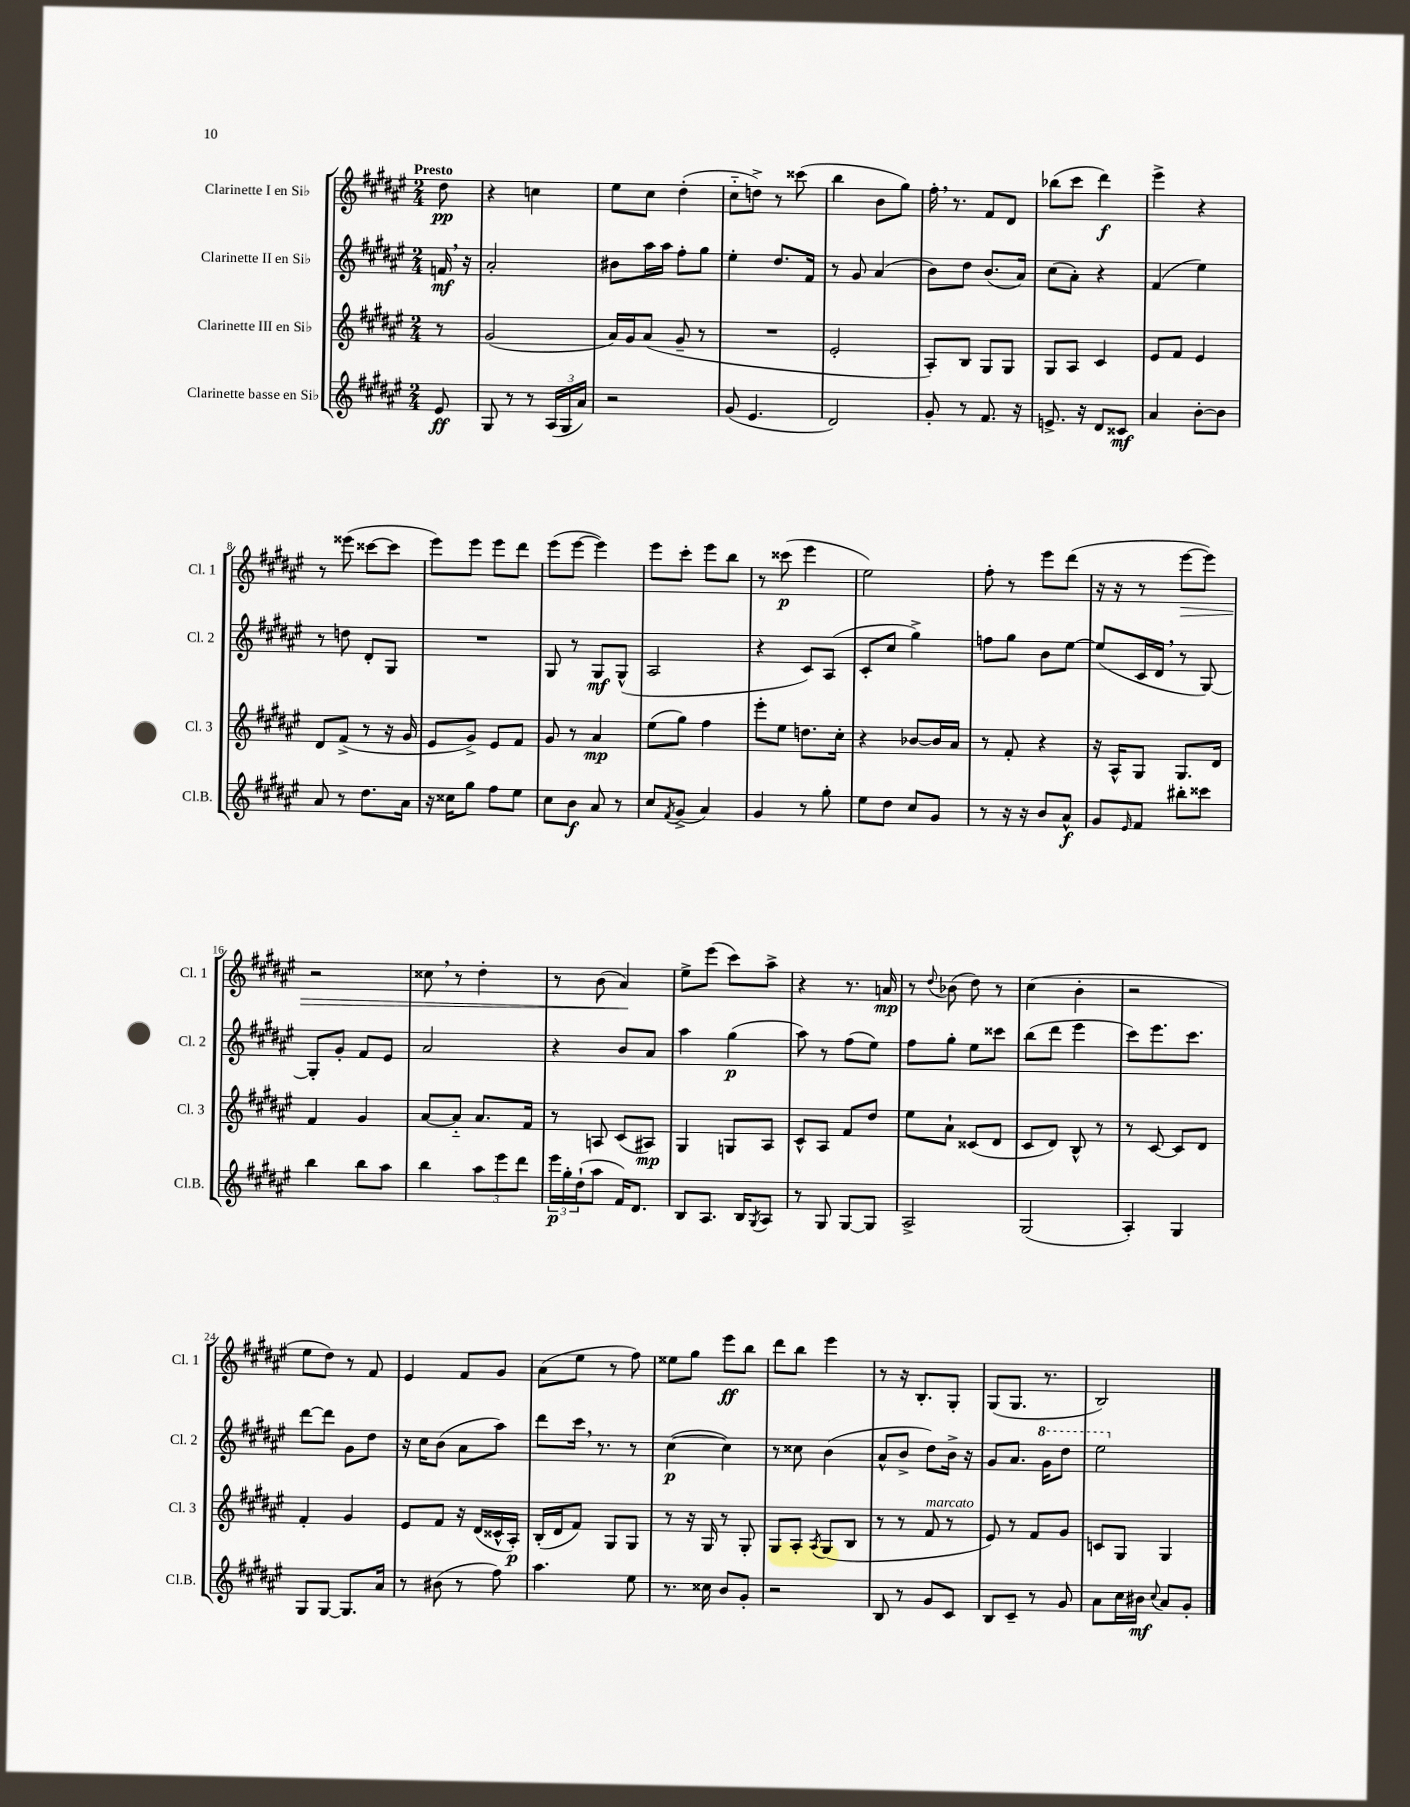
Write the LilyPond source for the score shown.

<<
\new StaffGroup <<
\new Staff = "s0" \with { instrumentName = "Clarinette I en Sib" shortInstrumentName = "Cl. 1" } {
    \clef treble \key fis \major \numericTimeSignature \time 2/4 \partial 8 \tempo "Presto"
    dis''8\pp |
    r4 c''4 |
    eis''8 cis''8 dis''4-.( |
    cis''8-_ d''8->) r8 cisis'''8( |
    b''4 b'8 gis''8) |
    fis''16-. \breathe r8. fis'8 dis'8 |
    bes''8( cis'''8 dis'''4\f) |
    eis'''4-> r4 |
    r8 eisis'''8( cisis'''8~ cisis'''8 |
    eis'''8) eis'''8 eis'''8 dis'''8 |
    eis'''8( eis'''8~ eis'''4) |
    eis'''8 cis'''8-. eis'''8 b''8 |
    r8 cisis'''8\p( eis'''4 |
    eis''2) |
    fis''8-. r8 eis'''8 dis'''8( |
    r16 r16 r8 eis'''8~\> eis'''8) |
    r2 |
    cisis''8 \breathe r8 dis''4-. |
    r8 b'8( ais'4\!) |
    eis''8-> eis'''8( cis'''8) ais''8-> |
    r4 r8. a'16\mp |
    r8 \appoggiatura { dis''8 } bes'8( dis''8) r8 |
    cis''4( b'4-. |
    r2 |
    eis''8 dis''8) r8 fis'8 |
    eis'4 fis'8 gis'8 |
    ais'8( eis''8 r8 fis''8) |
    eisis''8 gis''8 eis'''8\ff b''8 |
    dis'''8 b''8 eis'''4 |
    r8 r16 b8.-. gis8-. |
    gis8( gis8. r8. |
    b2) \bar "|." |
}
\new Staff = "s1" \with { instrumentName = "Clarinette II en Sib" shortInstrumentName = "Cl. 2" } {
    \clef treble \key fis \major \numericTimeSignature \time 2/4 \partial 8
    f'16\mf \breathe r16 |
    ais'2-. |
    bis'8 ais''16 ais''16 fis''8-. gis''8 |
    eis''4-. dis''8. fis'16 |
    r8 gis'8 ais'4( |
    b'8) dis''8 b'8.( ais'16) |
    cis''8( ais'8-.) r4 |
    fis'4( eis''4) |
    r8 d''8 dis'8-. gis8 |
    R2 |
    gis8 r8 gis8\mf gis8-^( |
    ais2 |
    r4 cis'8) ais8( |
    cis'8-. cis''8 gis''4->) |
    f''8 gis''8 b'8 eis''8~ |
    eis''8( cis'16 dis'16 \breathe r8 gis8~) |
    gis8-. gis'8-. fis'8 eis'8 |
    ais'2 |
    r4 b'8 ais'8 |
    ais''4 gis''4\p( |
    ais''8) r8 fis''8( eis''8) |
    fis''8 gis''8-. eis''8 cisis'''8 |
    b''8( dis'''8 eis'''4 |
    cis'''8) eis'''8. cis'''8. |
    dis'''8~ dis'''8 gis'8 dis''8 |
    r16 cis''16 b'8( ais'8 ais''8) |
    dis'''8 cis'''16 \breathe r8. r8 |
    cis''4~\p( cis''4) |
    r8 cisis''8 b'4( |
    ais'8-^ b'8-> dis''8) b'16-> r16 |
    gis'8 ais'8. \ottava #1 gis''16 dis'''8 |
    eis'''2 \ottava #0 \bar "|." |
}
\new Staff = "s2" \with { instrumentName = "Clarinette III en Sib" shortInstrumentName = "Cl. 3" } {
    \clef treble \key fis \major \numericTimeSignature \time 2/4 \partial 8
    r8 |
    gis'2( |
    ais'16) gis'16 ais'8( gis'8-- r8 |
    R2 |
    eis'2-. |
    ais8-.) b8 gis8 gis8 |
    gis8 ais8 cis'4 |
    eis'8 fis'8 eis'4 |
    dis'8 fis'8->( r8 r16 gis'16 |
    eis'8 gis'8->) eis'8 fis'8 |
    gis'8 r8 ais'4\mp |
    eis''8( gis''8) fis''4 |
    eis'''8-. eis''8 d''8. cis''16-. |
    r4 bes'8~ bes'16 ais'16 |
    r8 fis'8-. r4 |
    r16 ais16-^ gis8 gis8. dis'16 |
    fis'4 gis'4 |
    ais'8~ ais'8-_ ais'8. fis'16 |
    r8 a8 cis'8( ais8\mp) |
    gis4 g8 ais8 |
    cis'8-^ ais8 fis'8 dis''8 |
    eis''8 ais'8-! cisis'8( dis'8 |
    cis'8 dis'8) b8-^ r8 |
    r8 cis'8~ cis'8 dis'8 |
    fis'4-. gis'4 |
    eis'8 fis'8 r16 dis'16( cisis'16-^ ais16-.\p) |
    b16-.( dis'16 fis'8) gis8 gis8 |
    r8 r16 gis16 r8 gis8-. |
    gis8 ais8-. \acciaccatura { ais8 } gis8( b8 |
    r8 r8 fis'8^\markup { \italic "marcato" } r8 |
    eis'8) r8 fis'8 gis'8 |
    c'8 gis8 gis4 \bar "|." |
}
\new Staff = "s3" \with { instrumentName = "Clarinette basse en Sib" shortInstrumentName = "Cl.B." } {
    \clef treble \key fis \major \numericTimeSignature \time 2/4 \partial 8
    eis'8\ff |
    gis8 r8 r8 \tuplet 3/2 { ais16( gis16 ais'16) } |
    r2 |
    gis'8( eis'4. |
    dis'2) |
    gis'8-. r8 fis'8. r16 |
    e'8.-> r16 dis'8 cisis'8\mf |
    ais'4 b'8~-. b'8 |
    ais'8 r8 dis''8. ais'16 |
    r16 cisis''16 gis''8 fis''8 eis''8 |
    cis''8 b'8\f ais'8 r8 |
    cis''8 \acciaccatura { fis'8 } gis'8->( ais'4) |
    gis'4 r8 gis''8-. |
    eis''8 dis''8 cis''8 gis'8 |
    r8 r16 r16 b'8 ais'8-^\f |
    gis'8 \grace { eis'16 } fis'8 bis''8-. cisis'''8 |
    b''4 b''8 ais''8 |
    b''4 \tuplet 3/2 { ais''8 eis'''8 dis'''8 } |
    \tuplet 3/2 { eis'''16\p gis''16-. dis''16-!( } ais''8 fis'16) dis'8. |
    b8 ais8. b16 \acciaccatura { gis8 } ais8 |
    r8 gis8 gis8~ gis8 |
    ais2-> |
    gis2( |
    ais4-.) gis4 |
    gis8 gis8~ gis8. ais'16 |
    r8 bis'8( r8 fis''8) |
    ais''4. eis''8 |
    r8. cisis''16 b'8 gis'8-. |
    r2 |
    b8 r8 gis'8 cis'8 |
    b8 cis'8-- r8 gis'8 |
    ais'8 cis''16 bis'16\mf \appoggiatura { cis''8 } ais'8 gis'8-. \bar "|." |
}
>>
>>
